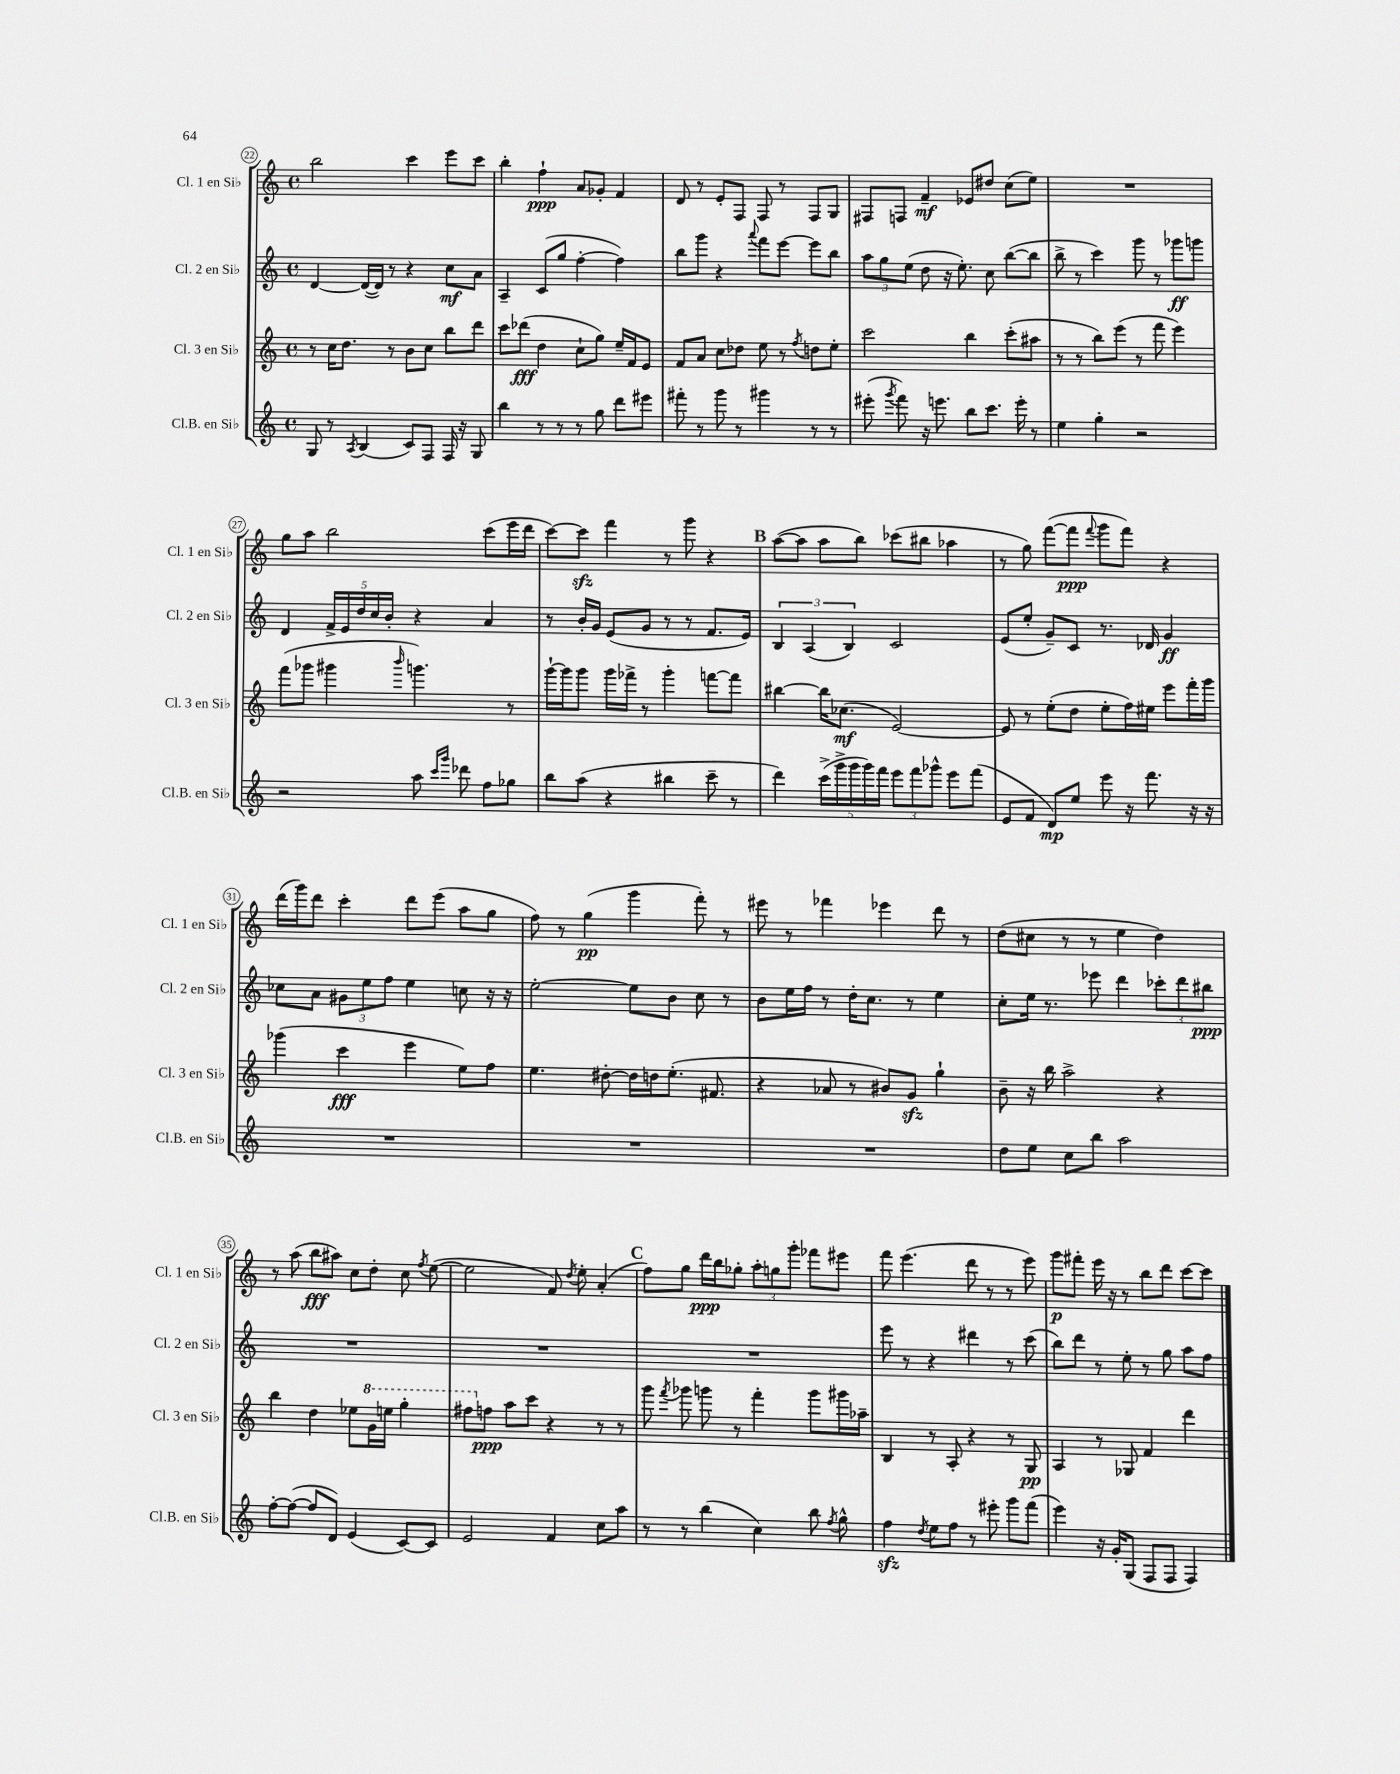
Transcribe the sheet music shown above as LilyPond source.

<<
\new StaffGroup <<
\new Staff = "s0" \with { instrumentName = "Cl. 1 en Sib" shortInstrumentName = "Cl. 1 en Sib" } {
    \clef treble \key c \major \defaultTimeSignature \time 4/4
    \autoBeamOff b''2 c'''4 e'''8[ c'''8] |
    b''4-. f''4-!\ppp a'8[ ges'8]-. f'4 |
    d'8 r8 e'8[-. f8] f8 r8 f8[ g8] |
    fis8[ f8] f'4--\mf ees'8[ dis''8] c''8[( e''8]) |
    R1 |
    g''8[ a''8] b''2 c'''8[( e'''16 d'''16] |
    c'''8[~) c'''8]\sfz f'''4 r8 g'''8 r4 |
    \mark \markup { \bold "B" } a''8[~( a''8] a''8[ b''8]) ces'''8[( bis''8] aes''4 |
    r8 g''8) f'''8[~( f'''8]\ppp \appoggiatura { f'''8 } g'''8[ f'''8]) r4 |
    d'''16[( g'''16) d'''8] c'''4-. d'''8[ e'''8]( a''8[ g''8] |
    f''8) r8 g''4\pp( g'''4 f'''8-.) r8 |
    eis'''8 r8 fes'''4 ees'''4 d'''8 r8 |
    d''8[( cis''8] r8 r8 e''4 d''4) |
    r8 a''8( b''8[\fff ais''8]) c''8[ d''8]-. c''8 \acciaccatura { f''8 } e''8~( |
    e''2 f'8) \acciaccatura { d''8 } e''8-. a'4-.( |
    \mark \markup { \bold "C" } f''8[) g''8] d'''16[\ppp b''16 ges''8]-. \tuplet 3/2 { a''8[-. g''8 g'''8]-. } fes'''8[ eis'''8] |
    f'''8 e'''4.( d'''8 r8 r8 e'''8) |
    g'''8[\p fis'''8]-. e'''16 r16 r8 b''8[ d'''8] c'''8[~ c'''8] \bar "|." |
}
\new Staff = "s1" \with { instrumentName = "Cl. 2 en Sib" shortInstrumentName = "Cl. 2 en Sib" } {
    \clef treble \key c \major \defaultTimeSignature \time 4/4
    \autoBeamOff d'4~ d'16[~( d'16]) r8 r4 c''8[\mf a'8] |
    a4-- c'8[( g''8] f''4~-. f''4) |
    b''8[ g'''8] r4 \appoggiatura { a'''8 } f'''8[ e'''8]~ e'''8[ b''8] |
    \tuplet 3/2 { a''8[ g''8 e''8]( } d''8 r16 e''8.-.) c''8 b''8[~( b''8] |
    b''8-> r8 c'''4) g'''8 r8 ges'''8[\ff g'''8] |
    d'4 \tuplet 5/4 { f'16[-> e'16 d''16 c''16 b'16]-. } r4 a'4 |
    r8 b'16[-. g'16] e'8[( g'8] r8 r8 f'8.[ e'16]) |
    \mark \markup { \bold "B" } \tuplet 3/2 { b4 a4( b4) } c'2 |
    e'8[( e''8]-. g'8[--) c'8] r8. des'16 g'4\ff |
    ces''8[ a'8] \tuplet 3/2 { gis'8[ e''8 f''8] } e''4 c''8 r16 r16 |
    e''2~-. e''8[ b'8] c''8 r8 |
    b'8[ e''16 f''16] r8 d''16[-. c''8.] r8 e''4 |
    c''8[-. e''16] r8. ees'''8 d'''4 \tuplet 3/2 { ces'''8[-. d'''8 bis''8]\ppp } |
    R1 |
    R1 |
    \mark \markup { \bold "C" } R1 |
    e'''8 r8 r4 dis'''4 r8 c'''8( |
    b''8[) d'''8] r8 e''8-. r8 g''8 a''8[ f''8] \bar "|." |
}
\new Staff = "s2" \with { instrumentName = "Cl. 3 en Sib" shortInstrumentName = "Cl. 3 en Sib" } {
    \clef treble \key c \major \defaultTimeSignature \time 4/4
    \autoBeamOff r8 c''16[ d''8.] r8 b'8[ c''8] b''8[ d'''8] |
    c'''8[ des'''8]\fff( d''4 c''8[-! g''8]) e''16[-- f'16 e'8] |
    f'8[ a'8] c''8[ des''8] e''8 r8 \acciaccatura { f''8 } d''8[ e''8]-. |
    c'''2 b''4 c'''8[-.( ais''8] |
    r8 r8 b''8[) e'''8]( r8 f'''8 e'''4) |
    f'''8[( ges'''8] gis'''4 \grace { b'''16 } g'''4.) r8 |
    g'''16[~-! g'''16 g'''8] g'''16[ fes'''16]-> r8 g'''4-. f'''8[~ f'''8] |
    \mark \markup { \bold "B" } bis''4~ bis''16[ ces''8.]\mf( e'2~) |
    e'8 r8 e''8[-.( d''8] e''8[-. f''16) eis''16] e'''8[ f'''16-. g'''16] |
    ges'''4( c'''4\fff e'''4 e''8[) f''8] |
    e''4. dis''8~-. dis''16[ d''16 e''8.]-.( fis'8. |
    r4 aes'8 r8 bis'8[) g'8]\sfz g''4-! |
    b'8-- r16 b''16 a''2-> r4 |
    b''4 d''4 ees''8[ \ottava #1 g''16 e'''!16] g'''4-. |
    fis'''8[ \ottava #0 f''!8]\ppp a''8[ c'''8] r4 r8 r8 |
    \mark \markup { \bold "C" } g'''8 \acciaccatura { f'''8 } ges'''8 g'''8 r8 f'''4-. g'''8[ gis'''16 aes''16]-- |
    b4 r8 a8-. r4 r8 g8\pp |
    a4 r8 ges8 f'4 d'''4 \bar "|." |
}
\new Staff = "s3" \with { instrumentName = "Cl.B. en Sib" shortInstrumentName = "Cl.B. en Sib" } {
    \clef treble \key c \major \defaultTimeSignature \time 4/4
    \autoBeamOff g8 r8 \acciaccatura { a8 } b4( c'8[) f8] f16 r16 g8 |
    b''4 r8 r8 r8 g''8 d'''8[ eis'''8] |
    fis'''8-. r8 g'''8 r8 gis'''4 r8 r8 |
    eis'''8-.( \acciaccatura { g'''8 } f'''8) r16 e'''8. b''8[ c'''8.] e'''16-. r8 |
    e''4 g''4-. r2 |
    r2 a''8 \grace { c'''16[ g'''16] } des'''8 f''8[ ges''8] |
    b''8[ a''8]( r4 bis''4 c'''8-- r8 |
    \mark \markup { \bold "B" } d'''4) \tuplet 5/4 { c'''16[->( g'''16-> g'''16 g'''16) f'''16] } \tuplet 3/2 { e'''8[ f'''8 ges'''8]-^ } e'''8[ f'''8]( |
    e'8[ f'8] d'8[\mp) e''8] e'''8 r16 f'''8. r16 r16 |
    R1 |
    R1 |
    R1 |
    d''8[ e''8] c''8[ b''8] a''2 |
    f''8[~-. f''8]~( f''8[ d'8]) e'4( c'8[~) c'8] |
    e'2 f'4 c''8[ a''8] |
    \mark \markup { \bold "C" } r8 r8 b''4( c''4) b''8 \acciaccatura { f''8 } g''8-^ |
    f''4\sfz \acciaccatura { d''8 } e''8[ f''8] r8 eis'''8-. g'''8[ f'''8]( |
    e'''4) r16 g'16[-. g8]( f8[ f8] f4) \bar "|." |
}
>>
>>
\layout { \context { \Score currentBarNumber = #22 \override BarNumber.stencil = #(make-stencil-circler 0.1 0.3 ly:text-interface::print) } }
